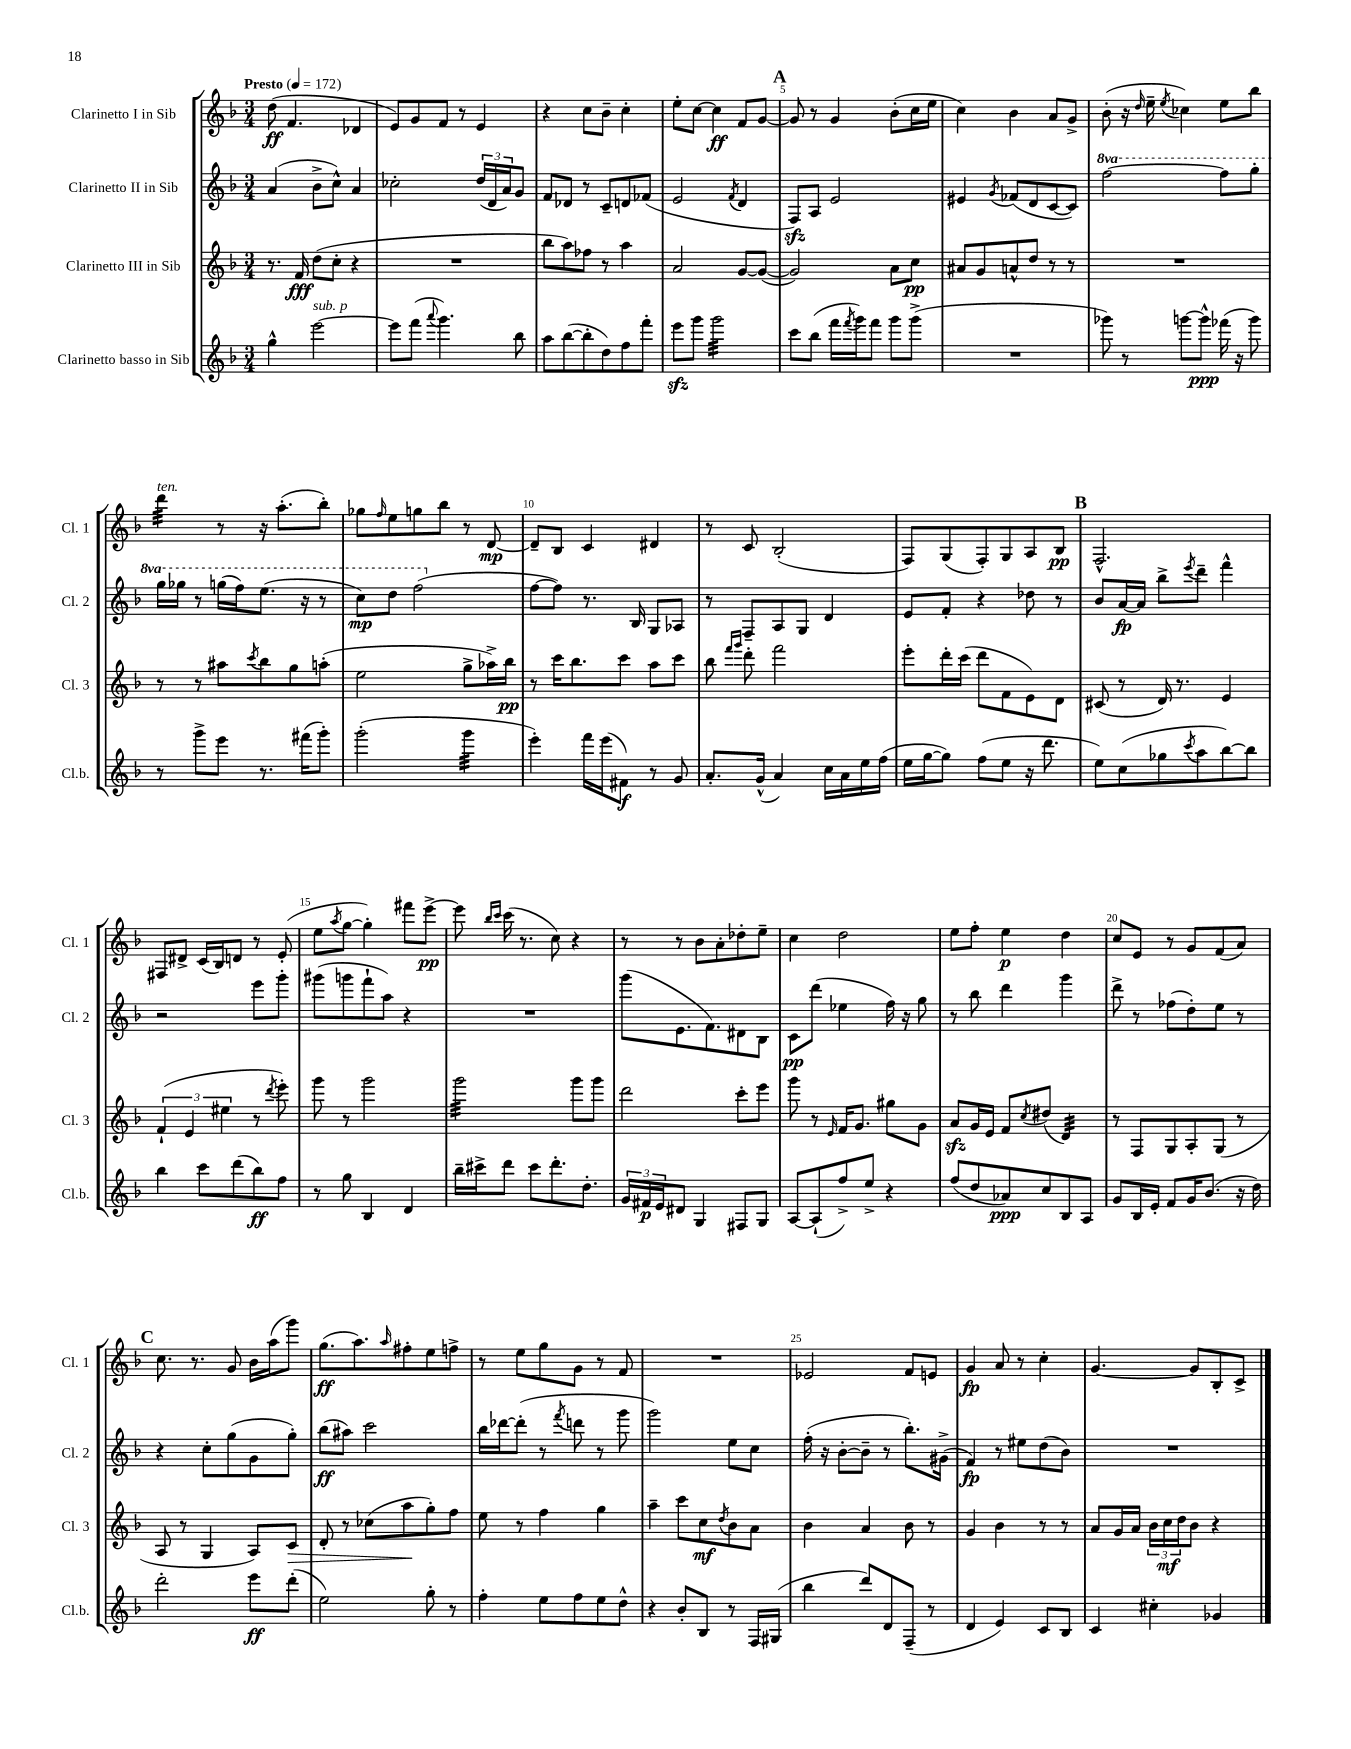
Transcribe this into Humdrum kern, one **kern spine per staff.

**kern	**kern	**kern	**kern
*staff4	*staff3	*staff2	*staff1
*clefG2	*clefG2	*clefG2	*clefG2
*k[b-]	*k[b-]	*k[b-]	*k[b-]
*M3/4	*M3/4	*M3/4	*M3/4
*MM172	*MM172	*MM172	*MM172
4gg^^	8.r	(4a	(8dd
.	.	.	4.f
.	16f	.	.
[2eee	(8dd	8b-^	.
.	8cc'	8cc^^)	.
.	4r	4a	4d-
=	=	=	=
8eee]	2.r	2cc-'	8e)
(8fff	.	.	8g
8qqaaa	.	.	.
4.ggg)	.	.	8f
.	.	.	8r
.	.	(24dd	4e
.	.	24d	.
.	.	24a)	.
8bb-	.	8g	.
=	=	=	=
8aa	8bb-	8f	4r
([8bb-	8aa)	8d-	.
8bb-']	8ff-	8r	8cc
8dd)	8r	8c~	8b-~
8ff	4aa	8d	4cc'
8fff'	.	(8f-	.
=	=	=	=
8eee	2a	2e	8ee'
8ggg	.	.	[8cc
2ggg	.	.	4cc]
.	.	8qf	.
.	[8g	4d	8f
.	(8g_	.	[8g
=	=	=	=
8ccc	2g])	8F)	8g]
(8bb-	.	8A	8r
16fff	.	2e	4g
8qfff	.	.	.
16ggg)	.	.	.
8fff	.	.	.
8ggg	8a	.	(8b-'
(8ggg^	8cc	.	16cc
.	.	.	16ee
=	=	=	=
2.r	8a#	4e#	4cc)
.	8g	.	.
.	.	8qg	.
.	8a^^	(8f-	4b-
.	8dd	8d	.
.	8r	[8c	8a
.	8r	8c])	8g^
=	=	=	=
8ggg-)	2.r	[2fff	(8b-'
8r	.	.	16r
.	.	.	16qqdd
.	.	.	16ee~
.	.	.	8qee
[8ggg	.	.	4cc-)
8ggg^^]	.	.	.
(16fff-	.	8fff]	8ee
16r	.	.	.
8ggg)	.	8ggg'	8bb-
=	=	=	=
8r	8r	16ggg	4ddd
.	.	16ggg-	.
8ggg^	8r	8r	.
8eee	8aa#	(16ggg	8r
.	.	16fff)	.
.	8qccc	.	.
8.r	8bb-	(8.eee	16r
.	.	.	(8.aa'
.	8gg	.	.
(16fff#	.	16r	.
8ggg')	(8aa'	8r	8bb-')
=	=	=	=
(2ggg'	2ee	8ccc)	8gg-
.	.	.	16qqff
.	.	8ddd	8ee
.	.	(2fff	8gg
.	.	.	8bb-
4ggg	8gg^	.	8r
.	16aa-^)	.	[8d
.	16bb-	.	.
=	=	=	=
4eee')	8r	[8ff	8d~]
.	16ccc	8ff])	8B-
.	8.bb-	.	.
16fff	.	8.r	4c
(16eee	.	.	.
8f#)	8ccc	.	.
.	.	16B-	.
8r	8aa	8G	4d#
8g	8ccc	8A-	.
=	=	=	=
8.a'	8bb-	8r	8r
.	16qqfff	.	.
.	16qqggg	.	.
.	8ddd'	8F~	8c
(16g^^	.	.	.
4a)	2fff	8A	(2B-'
.	.	8G	.
16cc	.	4d	.
16a	.	.	.
16ee	.	.	.
(16ff	.	.	.
=	=	=	=
16ee	8eee'	8e	8F)
[16gg	.	.	.
8gg])	16ddd'	8f'	(8G
.	(16ccc	.	.
(8ff	8ddd	4r	8F')
8ee	8f	.	8G
16r	8e)	8dd-	8A
8.ddd	.	.	.
.	8d	8r	8B-
=	=	=	=
8ee)	(8c#	8b-	2.F^^
(8cc	8r	[16a	.
.	.	16a]	.
8gg-	16d)	8bb-^	.
.	8.r	.	.
8qccc	.	8qeee	.
8aa	.	8ddd~	.
[8bb-)	4e	4fff^^	.
8bb-]	.	.	.
=	=	=	=
4bb-	(6f`	2r	8F#
.	.	.	8d#^
.	6e	.	.
8ccc	.	.	(16c
.	.	.	16B-)
.	6ee#	.	.
(8ddd	.	.	8d
8bb-)	8r	8eee	8r
.	8qddd	.	.
8ff	8eee')	8ggg'	(8e'
=	=	=	=
8r	8ggg	(8ggg#	8ee
.	.	.	8qaa
8gg	8r	8ggg	[8gg
4B-	2ggg	8fff`	4gg'])
.	.	8aa)	.
4d	.	4r	8fff#
.	.	.	[8eee^
=	=	=	=
16bb-~	2ggg	2.r	8eee]
16ccc#^	.	.	.
.	.	.	16qqbb-
.	.	.	16qqccc
8ddd	.	.	(16ccc
.	.	.	8.r
8ccc#	.	.	.
8.ddd'	.	.	8cc)
.	8ggg	.	4r
8.dd'	.	.	.
.	8ggg	.	.
=	=	=	=
24g	2ddd	(8ggg	8r
24f#	.	.	.
24e	.	.	.
8d#	.	8.e	8r
4G	.	.	8b-
.	.	8.f)	.
.	.	.	8a'
8F#	8ccc'	8d#	8dd-'
8G	8eee	8B-	8ee~
=	=	=	=
[8A	8ggg	8c	4cc
(8A`]	8r	(8ddd	.
.	16qqe	.	.
8ff^)	16f	4ee-	2dd
.	8.g	.	.
8ee^	.	.	.
4r	8gg#	16ff)	.
.	.	16r	.
.	8g	8gg	.
=	=	=	=
(8ff	8a	8r	8ee
8dd	16g	8bb-	8ff'
.	16e	.	.
8a-)	8f	4ddd	4ee
.	8qcc	.	.
8cc	(8dd#	.	.
8B-	4d)	4ggg	4dd
8A	.	.	.
=	=	=	=
8g	8r	8ddd^	8cc
16B-	8F	8r	8e
16e'	.	.	.
8f	8G	(8ff-	8r
16g	8A'	8dd')	8g
(8.b-	.	.	.
.	(8G	8ee	(8f
16r	8r	8r	8a)
16dd)	.	.	.
=	=	=	=
2ddd'	8A	4r	8.cc
.	8r	.	.
.	.	.	8.r
.	4G	8cc'	.
.	.	(8gg	8g
8eee	8A)	8g	16b-
.	.	.	(16aa
(8ddd'	8c	8gg')	8ggg)
=	=	=	=
2ee)	8d'	(8bb-	(8.gg
.	8r	8aa#)	.
.	.	.	8.aa)
.	(8cc-	2ccc	.
.	.	.	16qqaa
.	8aa	.	8ff#'
8gg'	8gg')	.	8ee
8r	8ff	.	8ff^
=	=	=	=
4ff'	8ee	16bb-	8r
.	.	[16ddd-	.
.	8r	(8ddd-']	8ee
8ee	4ff	8r	8gg
.	.	8qfff	.
8ff	.	8ddd	8g
8ee	4gg	8r	8r
8dd^^	.	8ggg	8f
=	=	=	=
4r	4aa~	2ggg)	2.r
8b-'	8ccc	.	.
8B-	8cc	.	.
.	8qdd	.	.
8r	8b-	8ee	.
16F	8a	8cc	.
(16G#	.	.	.
=	=	=	=
4bb-	4b-	(16ff'	2e-
.	.	16r	.
.	.	[8b-'	.
8ddd)	4a	8b-~]	.
8d	.	8r	.
(8F~	8b-	8.bb-')	8f
8r	8r	.	8e
.	.	(16g#^	.
=	=	=	=
4d	4g	4f)	4g
4e)	4b-	8r	8a
.	.	8ee#	8r
8c	8r	(8dd	4cc'
8B-	8r	8b-)	.
=	=	=	=
4c	8a	2.r	[4.g
.	16g	.	.
.	16a	.	.
4cc#'	24b-	.	.
.	24cc	.	.
.	24dd	.	.
.	8b-	.	8g]
4g-	4r	.	8B-'
.	.	.	8c^
==	==	==	==
*-	*-	*-	*-
